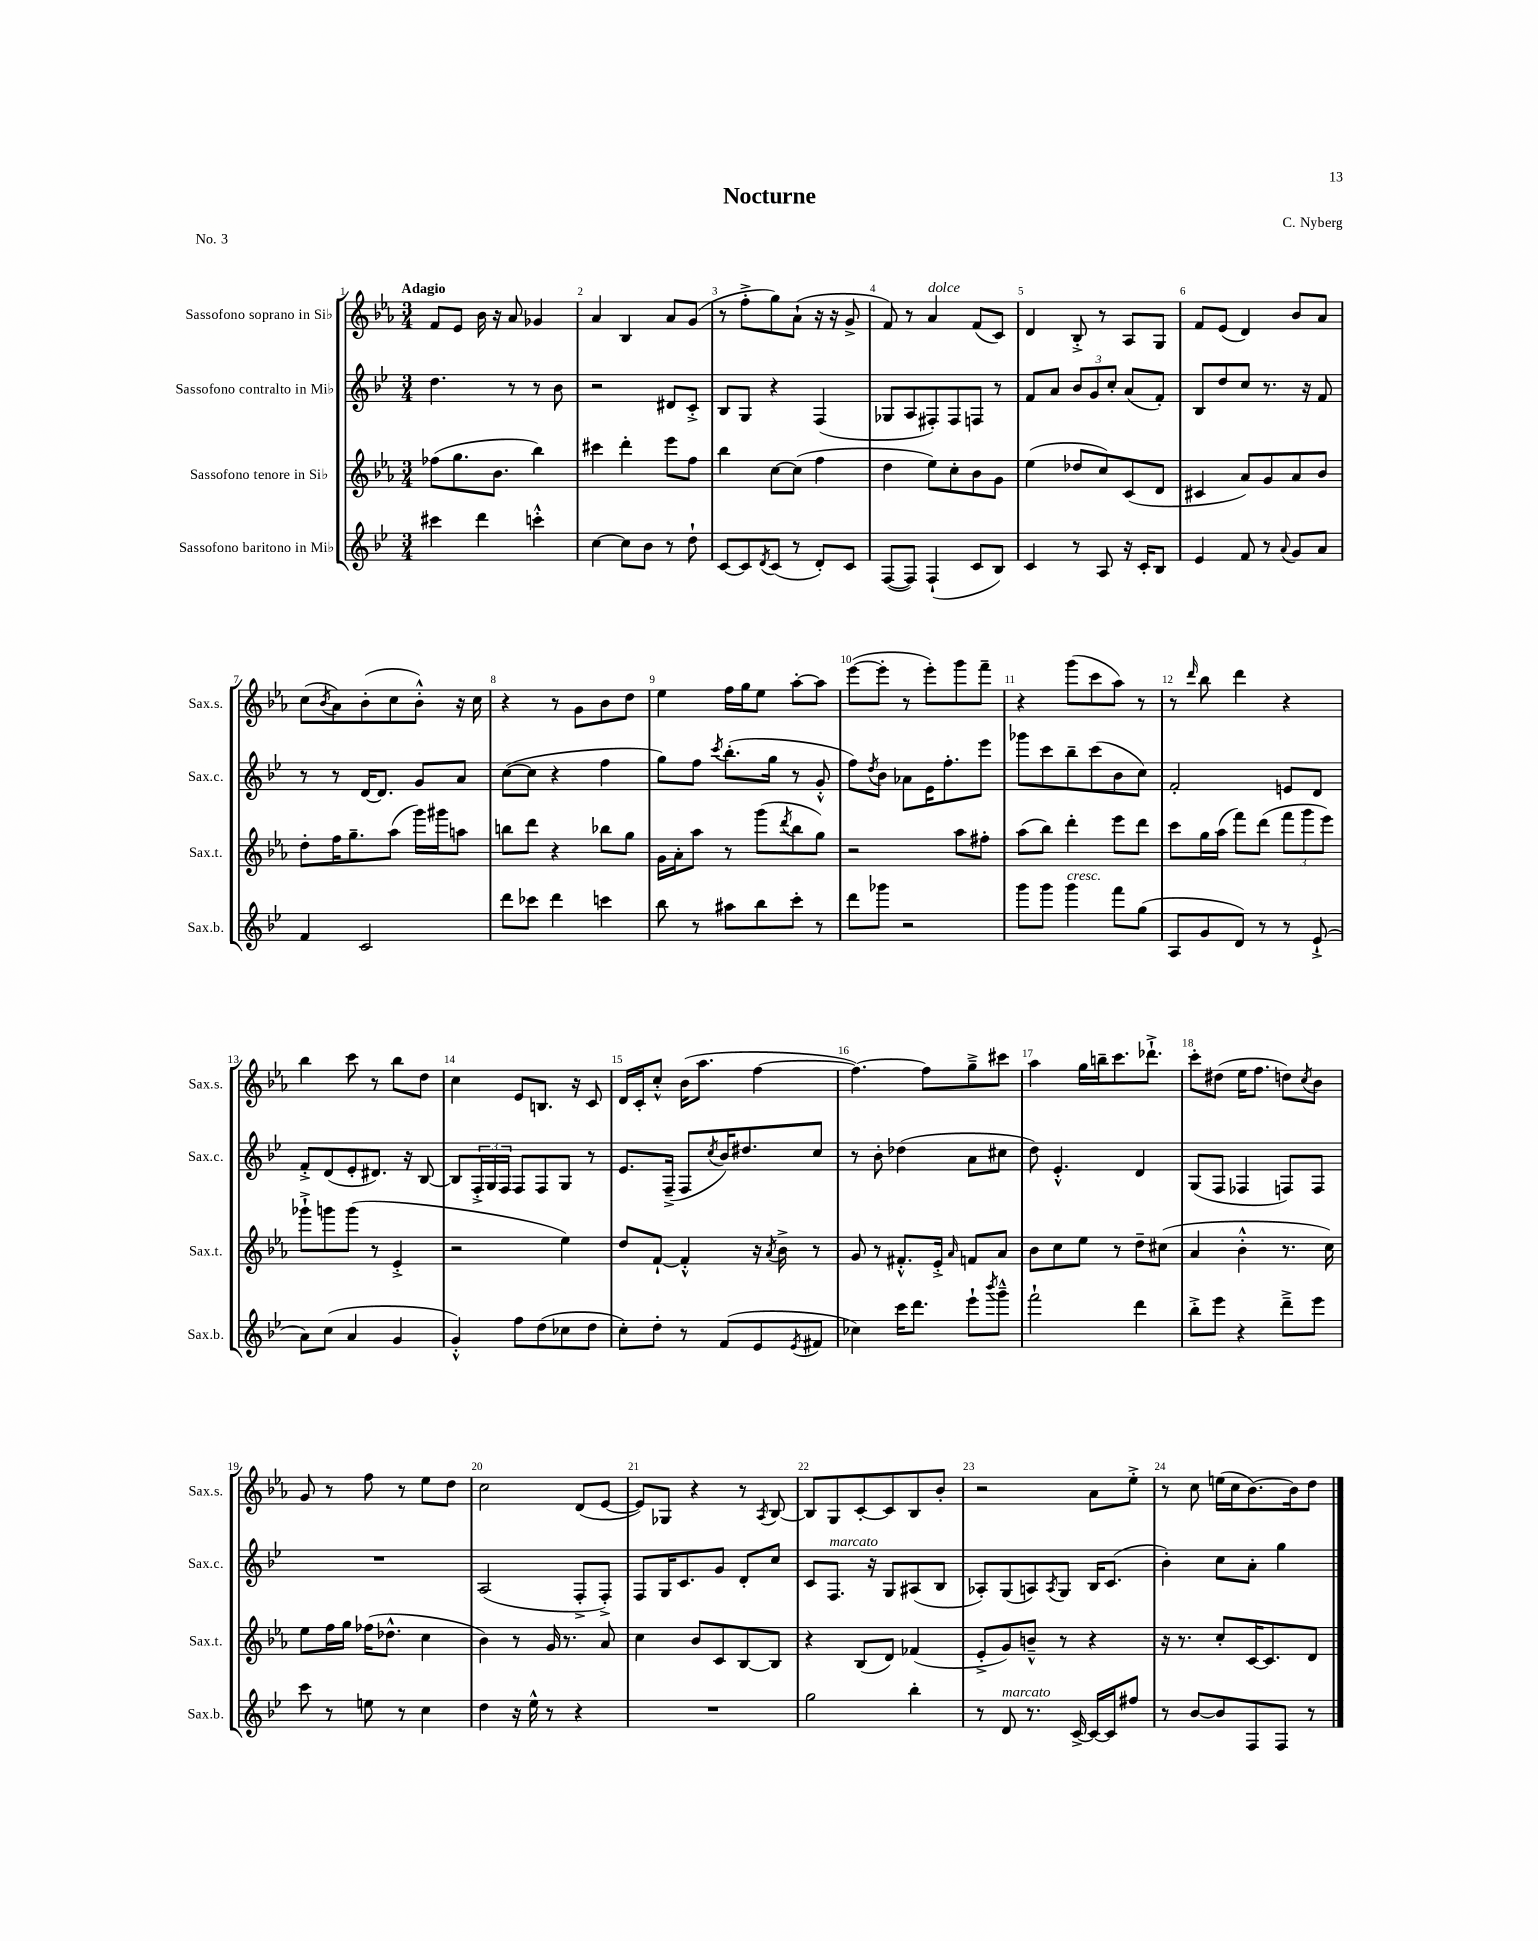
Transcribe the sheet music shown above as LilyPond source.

\header { title = "Nocturne" composer = "C. Nyberg" piece = "No. 3" }
<<
\new StaffGroup <<
\new Staff = "s0" \with { instrumentName = "Sassofono soprano in Sib" shortInstrumentName = "Sax.s." } {
    \clef treble \key ees \major \numericTimeSignature \time 3/4 \tempo "Adagio"
    f'8 ees'8 bes'16 r16 aes'8 ges'4 |
    aes'4 bes4 aes'8 g'8( |
    r8 f''8-.-> g''8) aes'8-!( r16 r16 g'8-> |
    f'8) r8 aes'4^\markup { \italic "dolce" } f'8( c'8) |
    d'4 bes8-.-> r8 aes8 g8 |
    f'8 ees'8( d'4) bes'8 aes'8 |
    c''8( \acciaccatura { bes'8 } aes'8) bes'8-.( c''8 bes'8-.-^) r16 c''16 |
    r4 r8 g'8 bes'8 d''8 |
    ees''4 f''16 g''16 ees''8 aes''8~-. aes''8 |
    ees'''8~( ees'''8-. r8 ees'''8-.) g'''8 f'''8-- |
    r4 g'''8( c'''8 aes''8) r8 |
    r8 \grace { d'''16 } bes''8 d'''4 r4 |
    bes''4 c'''8 r8 bes''8 d''8 |
    c''4 ees'8 b8. r16 c'8 |
    d'16 c'16-. c''8-.-^ bes'16( aes''8. f''4~ |
    f''4.~) f''8 g''8---> cis'''8 |
    aes''4 g''16 b''16-- c'''8. des'''8.-!-> |
    c'''8-. dis''8( ees''16 f''8. d''8) \acciaccatura { c''8 } bes'8 |
    g'8 r8 f''8 r8 ees''8 d''8 |
    c''2 d'8( ees'8~ |
    ees'8) ges8 r4 r8 \acciaccatura { aes8 } bes8~ |
    bes8 g8 c'8~-. c'8 bes8 bes'8-. |
    r2 aes'8 ees''8-.-> |
    r8 c''8 e''16( c''16 bes'8.~) bes'16 d''8 \bar "|." |
}
\new Staff = "s1" \with { instrumentName = "Sassofono contralto in Mib" shortInstrumentName = "Sax.c." } {
    \clef treble \key bes \major \numericTimeSignature \time 3/4
    d''4. r8 r8 bes'8 |
    r2 dis'8 c'8-.-> |
    bes8 g8 r4 f4( |
    ges8 a8 fis8-.) fis8 f8 r8 |
    f'8 a'8 \tuplet 3/2 { bes'8 g'8 c''8-. } a'8( f'8-.) |
    bes8 d''8 c''8 r8. r16 f'8 |
    r8 r8 d'16~ d'8. g'8 a'8 |
    c''8~( c''8 r4 f''4 |
    g''8) f''8 \acciaccatura { c'''8 } bes''8.-.( g''16 r8 g'8-.-^ |
    f''8) \acciaccatura { d''8 } bes'8 aes'8 ees'16 f''8.-. ees'''8 |
    ges'''8 c'''8 bes''8-- c'''8( bes'8 c''8) |
    f'2-. e'8 d'8 |
    f'8-.-> d'8( ees'8-. dis'8.) r16 bes8~ |
    bes8 \tuplet 3/2 { f16-.-> g16 f16 } f8 f8 g8 r8 |
    ees'8. f16--->( f8 \acciaccatura { c''8 } bes'16) dis''8. c''8 |
    r8 bes'8-. des''4( a'8 cis''8 |
    d''8) ees'4.-.-^ d'4 |
    g8( f8 fes4 f8) f8 |
    R2. |
    a2( f8-.-> f8-.->) |
    f8 g16 c'8. g'8 d'8-. c''8 |
    c'8 f8.^\markup { \italic "marcato" } r16 g8 ais8( bes8 |
    aes8-.) g8( a8) \acciaccatura { a8 } g8 bes16 c'8.( |
    bes'4-.) c''8 a'8-. g''4 \bar "|." |
}
\new Staff = "s2" \with { instrumentName = "Sassofono tenore in Sib" shortInstrumentName = "Sax.t." } {
    \clef treble \key ees \major \numericTimeSignature \time 3/4
    fes''8( g''8. bes'8. bes''4) |
    cis'''4 d'''4-. ees'''8 f''8 |
    bes''4 c''8~ c''8( f''4 |
    d''4 ees''8) c''8-. bes'8 g'8 |
    ees''4( des''8 c''8) c'8( d'8 |
    cis'4 aes'8) g'8 aes'8 bes'8 |
    d''8-. f''16 g''8.-- aes''8( g'''16) gis'''16 a''8 |
    b''8 d'''8 r4 bes''8 g''8 |
    g'16 aes'16-. aes''8 r8 g'''8( \acciaccatura { d'''8 } bes''8 g''8) |
    r2 aes''8 fis''8-. |
    aes''8( bes''8) d'''4-. ees'''8 d'''8 |
    c'''8 g''16 aes''16( f'''8) d'''8( \tuplet 3/2 { f'''8 g'''8 ees'''8) } |
    ges'''8-!-> g'''8 g'''8( r8 ees'4-.-> |
    r2 ees''4) |
    d''8 f'8~-! f'4-.-^ r16 \acciaccatura { aes'8 } bes'16-> r8 |
    g'8 r8 fis'8.-.-^ ees'16-.-> \grace { aes'16 } f'8 aes'8 |
    bes'8 c''8 ees''8 r8 d''8-- cis''8( |
    aes'4 bes'4-.-^ r8. c''16) |
    ees''8 f''16 g''16 fes''16( des''8.-^ c''4 |
    bes'4) r8 g'16 r8. aes'8 |
    c''4 bes'8 c'8 bes8~ bes8 |
    r4 bes8( d'8) fes'4( |
    ees'8-.-> g'8) b'8---^ r8 r4 |
    r16 r8. c''8-. c'16~ c'8. d'8 \bar "|." |
}
\new Staff = "s3" \with { instrumentName = "Sassofono baritono in Mib" shortInstrumentName = "Sax.b." } {
    \clef treble \key bes \major \numericTimeSignature \time 3/4
    cis'''4 d'''4 c'''4-.-^ |
    c''4~ c''8 bes'8 r8 d''8-! |
    c'8~ c'8 \acciaccatura { d'8 } c'8( r8 d'8-.) c'8 |
    f8~( f8) f4-!( c'8 bes8) |
    c'4 r8 a8 r16 c'16-. bes8 |
    ees'4 f'8 r8 \appoggiatura { a'8 } g'8 a'8 |
    f'4 c'2 |
    d'''8 ces'''8 d'''4 c'''4 |
    bes''8 r8 ais''8 bes''8 c'''8-. r8 |
    d'''8 ges'''8 r2 |
    g'''8 g'''8 g'''4^\markup { \italic "cresc." } f'''8 g''8( |
    a8 g'8 d'8) r8 r8 ees'8-!->( |
    a'8) c''8( a'4 g'4 |
    g'4-.-^) f''8 d''8( ces''8 d''8 |
    c''8-.) d''8-. r8 f'8( ees'8 \acciaccatura { ees'8 } fis'8 |
    ces''4) c'''16 d'''8. ees'''8-! \acciaccatura { bes'''8 } g'''8---^ |
    f'''2-! d'''4 |
    bes''8-.-> ees'''8 r4 d'''8---> ees'''8 |
    c'''8 r8 e''8 r8 c''4 |
    d''4 r16 ees''16-^ r8 r4 |
    R2. |
    g''2 bes''4-. |
    r8 d'8^\markup { \italic "marcato" } r8. c'16~-> c'16~ c'16 fis''8 |
    r8 bes'8~ bes'8 f8 f8 r8 \bar "|." |
}
>>
>>
\layout { \context { \Score \override BarNumber.break-visibility = ##(#f #t #t) barNumberVisibility = #all-bar-numbers-visible } }
